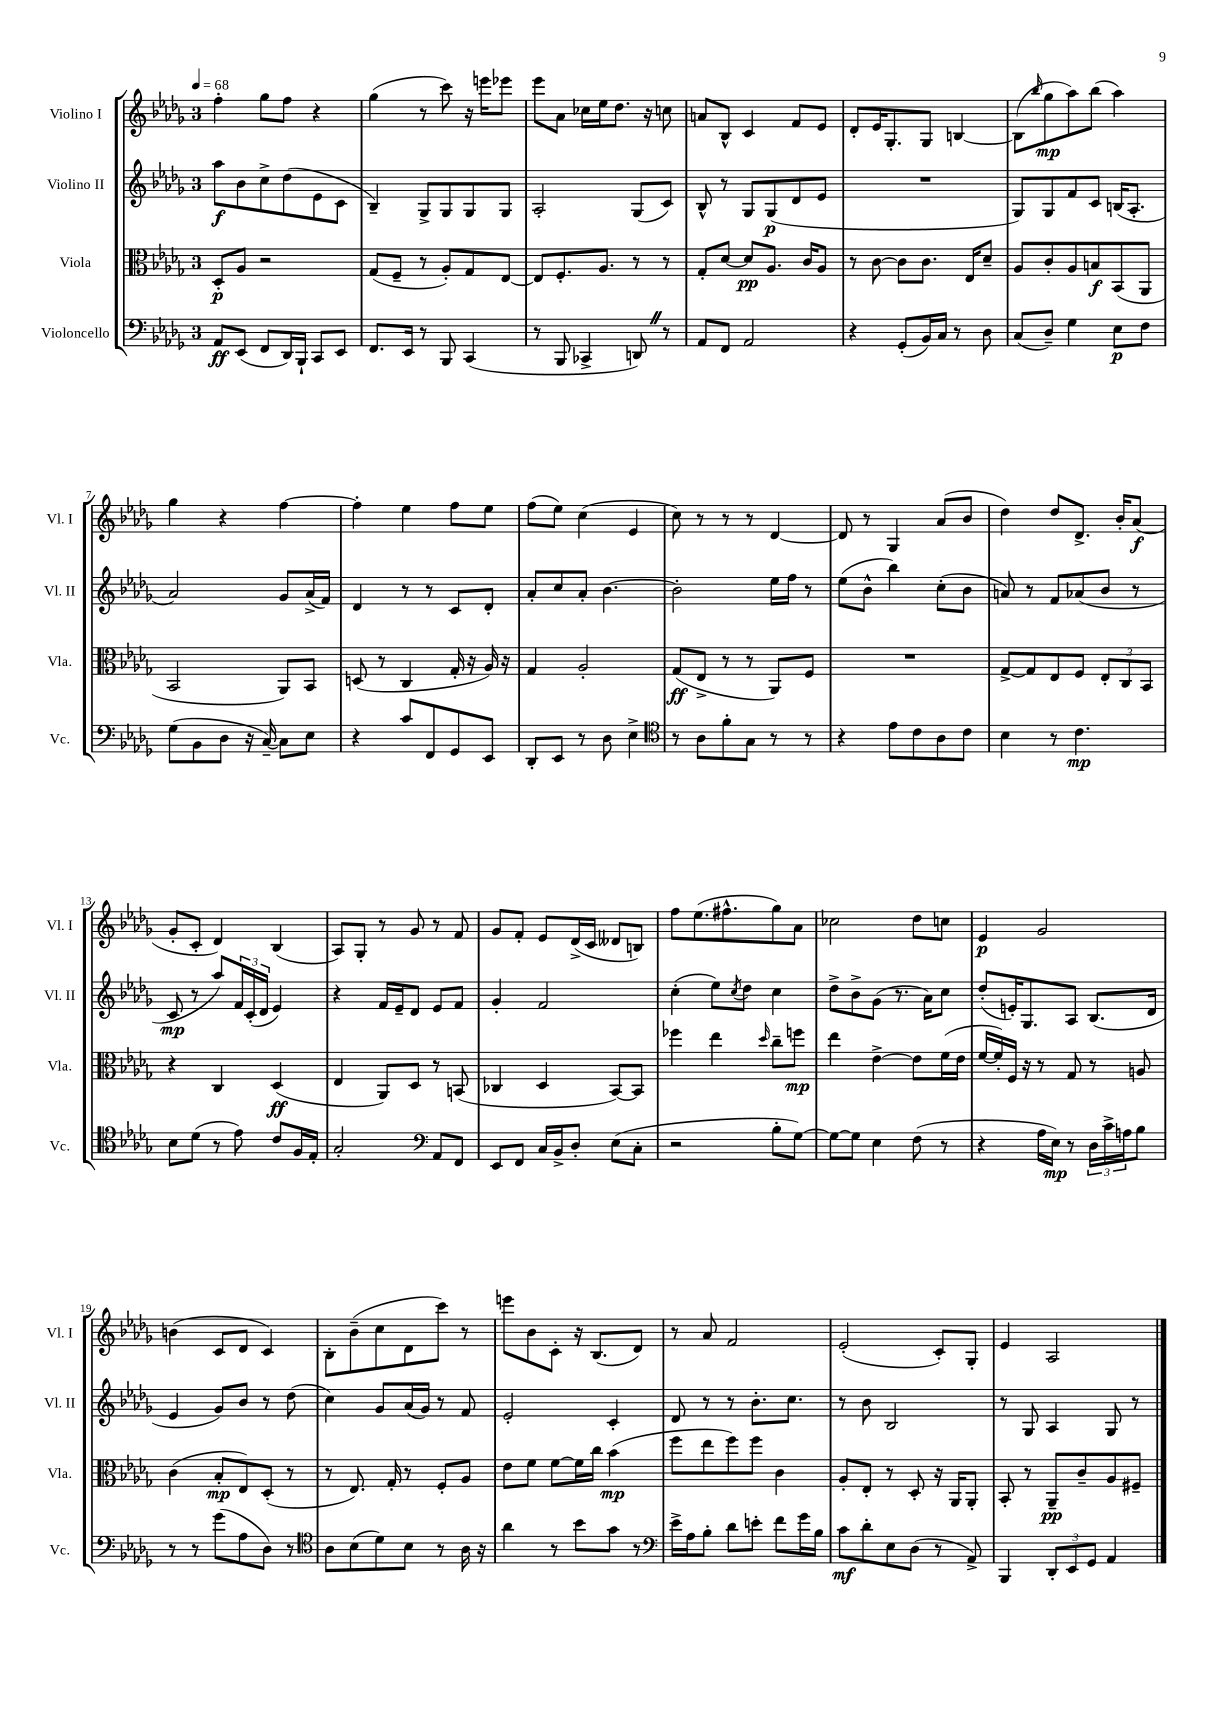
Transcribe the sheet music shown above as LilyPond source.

<<
\new StaffGroup <<
\new Staff = "s0" \with { instrumentName = "Violino I" shortInstrumentName = "Vl. I" } {
    \clef treble \key des \major \once \override Staff.TimeSignature.style = #'single-digit \time 3/4 \tempo 4 = 68
    f''4-. ges''8 f''8 r4 |
    ges''4( r8 c'''8) r16 e'''16 ees'''8 |
    ees'''8 aes'8 ces''16 ees''16 des''8. r16 c''8 |
    a'8 bes8-^ c'4 f'8 ees'8 |
    des'8-. ees'16 ges8.-. ges8 b4~ |
    b8( \grace { bes''16 } ges''8\mp aes''8) bes''8( aes''4) |
    ges''4 r4 f''4~ |
    f''4-. ees''4 f''8 ees''8 |
    f''8( ees''8) c''4( ees'4 |
    c''8) r8 r8 r8 des'4~ |
    des'8 r8 ges4 aes'8( bes'8 |
    des''4) des''8 des'8.-> bes'16-. aes'8\f( |
    ges'8-. c'8-. des'4) bes4( |
    aes8) ges8-. r8 ges'8 r8 f'8 |
    ges'8 f'8-. ees'8 des'16->( c'16 deses'8 b8) |
    f''8 ees''8.( fis''8.-^ ges''8) aes'8 |
    ces''2 des''8 c''8 |
    ees'4\p ges'2 |
    b'4( c'8 des'8 c'4) |
    bes8-. bes'8--( c''8 des'8 c'''8) r8 |
    e'''8 bes'8 c'8-. r16 bes8.( des'8) |
    r8 aes'8 f'2 |
    ees'2-.( c'8-.) ges8-. |
    ees'4 aes2 \bar "|." |
}
\new Staff = "s1" \with { instrumentName = "Violino II" shortInstrumentName = "Vl. II" } {
    \clef treble \key des \major \once \override Staff.TimeSignature.style = #'single-digit \time 3/4
    aes''8\f bes'8 c''8-> des''8( ees'8 c'8 |
    bes4--) ges8-> ges8 ges8 ges8 |
    aes2-. ges8( c'8) |
    bes8-^ r8 ges8 ges8\p( des'8 ees'8 |
    R2. |
    ges8) ges8 f'8 c'8 b16( aes8.-. |
    aes'2) ges'8 aes'16->( f'16) |
    des'4 r8 r8 c'8 des'8-. |
    aes'8-. c''8 aes'8-. bes'4.~ |
    bes'2-. ees''16 f''16 r8 |
    ees''8( bes'8-^ bes''4) c''8-.( bes'8 |
    a'8) r8 f'8 aes'8( bes'8 r8 |
    c'8\mp r8 aes''8) \tuplet 3/2 { f'16 c'16-.( des'16 } ees'4) |
    r4 f'16 ees'16-- des'8 ees'8 f'8 |
    ges'4-. f'2 |
    c''4-.( ees''8) \acciaccatura { c''8 } des''8 c''4 |
    des''8-> bes'8-> ges'8( r8. aes'16) c''8 |
    des''8-.( e'16-.) ges8. aes8 bes8.( des'16 |
    ees'4 ges'8) bes'8 r8 des''8( |
    c''4) ges'8 aes'16( ges'16) r8 f'8 |
    ees'2-. c'4-. |
    des'8 r8 r8 bes'8.-. c''8. |
    r8 bes'8 bes2 |
    r8 ges8 aes4 ges8 r8 \bar "|." |
}
\new Staff = "s2" \with { instrumentName = "Viola" shortInstrumentName = "Vla." } {
    \clef alto \key des \major \once \override Staff.TimeSignature.style = #'single-digit \time 3/4
    des8-.\p aes8 r2 |
    ges8( f8-- r8 aes8-.) ges8 ees8~ |
    ees8 f8.-. aes8. r8 r8 |
    ges8-. des'8~ des'8\pp aes8. c'16 aes8 |
    r8 c'8~ c'8 c'8. ees16 des'8-- |
    aes8 c'8-. aes8 b8\f bes,8( aes,8 |
    bes,2 aes,8) bes,8 |
    d8( r8 c4 ges16-. r16 aes16) r16 |
    ges4 aes2-. |
    ges8\ff( ees8-> r8 r8 aes,8) f8 |
    R2. |
    ges8~-> ges8 ees8 f8 \tuplet 3/2 { ees8-. c8 bes,8 } |
    r4 c4 des4\ff( |
    ees4 aes,8) des8 r8 b,8( |
    ces4 des4 bes,8~) bes,8 |
    fes''4 ees''4 \grace { des''16 } c''8-- f''8\mp |
    ees''4 ees'4~-> ees'8 f'16( ees'16 |
    f'16~ f'16-.) f16 r16 r8 ges8 r8 a8 |
    c'4( bes8-.\mp ees8) des8-.( r8 |
    r8 ees8.) ges16-. r8 f8-. aes8 |
    ees'8 f'8 f'8~ f'16 c''16 bes'4\mp( |
    f''8 ees''8 f''8) f''8 c'4 |
    aes8-. ees8-. r8 des8-. r16 aes,16 aes,8-. |
    bes,8-. r8 aes,8--\pp c'8-- aes8 fis8-- \bar "|." |
}
\new Staff = "s3" \with { instrumentName = "Violoncello" shortInstrumentName = "Vc." } {
    \clef bass \key des \major \once \override Staff.TimeSignature.style = #'single-digit \time 3/4
    aes,8\ff ees,8( f,8 des,16) bes,,16-! c,8 ees,8 |
    f,8. ees,16 r8 bes,,8 c,4( |
    r8 bes,,8 ces,4-> d,8) \once \override BreathingSign.text = \markup { \musicglyph "scripts.caesura.straight" } \breathe r8 |
    aes,8 f,8 aes,2 |
    r4 ges,8-.( bes,16) c16 r8 des8 |
    c8( des8--) ges4 ees8\p f8 |
    ges8( bes,8 des8 r16 c16~--) c8 ees8 |
    r4 c'8 f,8 ges,8 ees,8 |
    des,8-. ees,8 r8 des8 ees4-> |
    \clef tenor r8 aes8 f'8-. ges8 r8 r8 |
    r4 ees'8 c'8 aes8 c'8 |
    bes4 r8 c'4.\mp |
    bes8 des'8( r8 ees'8) c'8 f16 ees16-. |
    ges2-. \clef bass aes,8 f,8 |
    ees,8 f,8 c16 bes,16-> des8-. ees8( c8-. |
    r2 bes8-. ges8~) |
    ges8~ ges8 ees4 f8( r8 |
    r4 aes16 ees16\mp) r8 \tuplet 3/2 { des16 c'16-> a16 } bes8 |
    r8 r8 ges'8( aes8 des8) r8 |
    \clef tenor aes8 bes8( des'8) bes8 r8 aes16 r16 |
    aes'4 r8 bes'8 ges'8 r8 |
    \clef bass ees'16-> aes16 bes8-. des'8 e'8-. f'8 ges'16 bes16 |
    c'8\mf des'8-. ees8 des8( r8 aes,8->) |
    bes,,4 \tuplet 3/2 { des,8-. ees,8 ges,8 } aes,4 \bar "|." |
}
>>
>>
